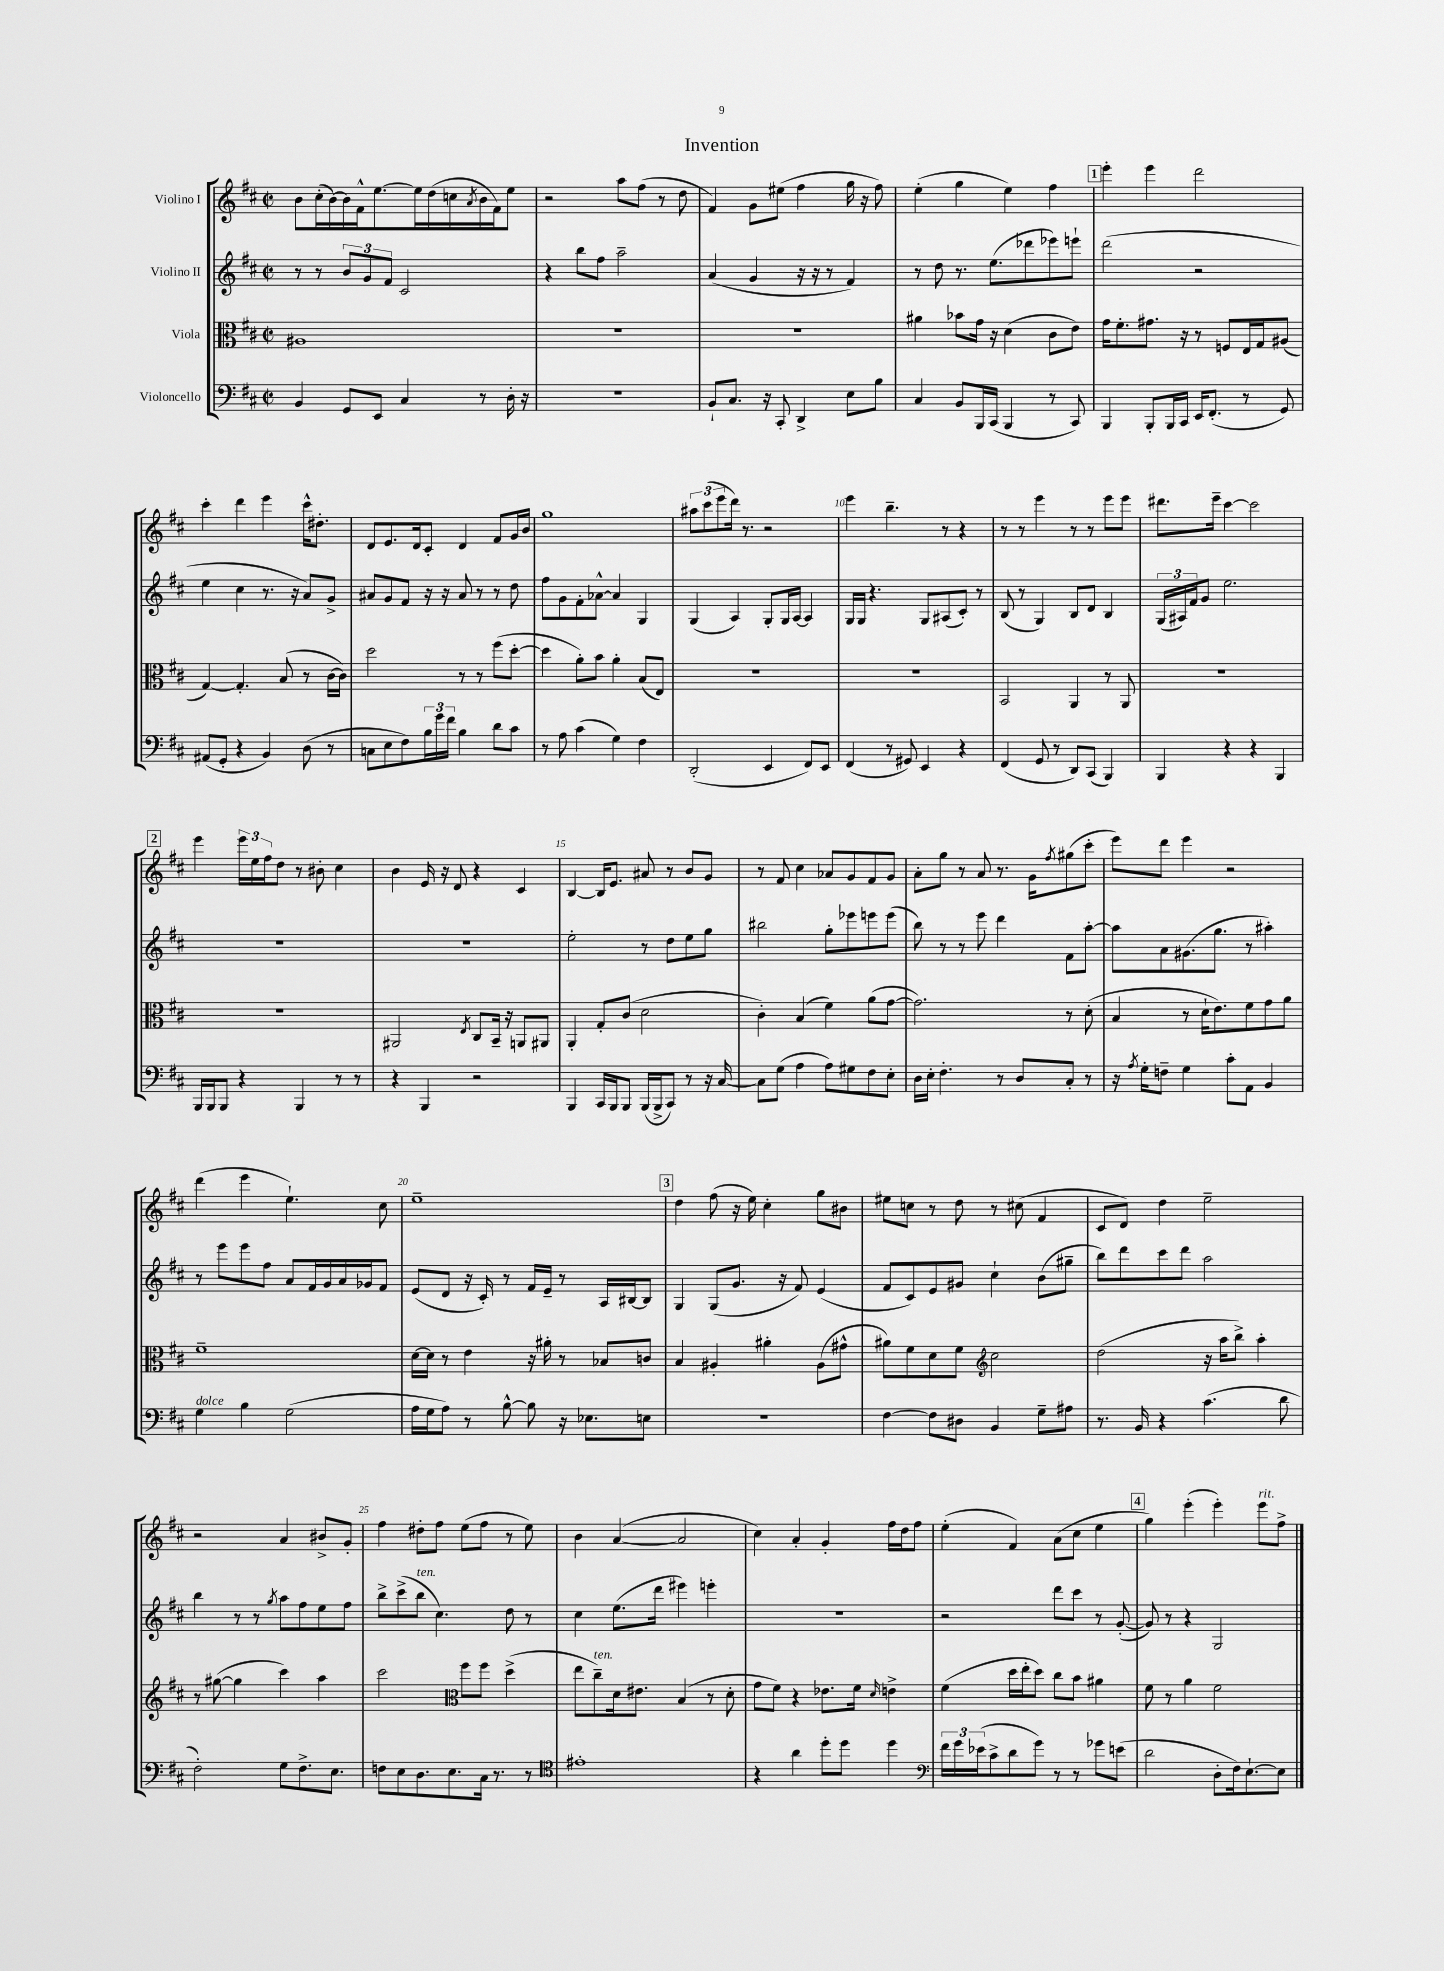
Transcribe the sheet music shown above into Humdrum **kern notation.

**kern	**kern	**kern	**kern
*part4	*part3	*part2	*part1
*staff4	*staff3	*staff2	*staff1
*I"Violoncello	*I"Viola	*I"Violino II	*I"Violino I
*clefF4	*clefC3	*clefG2	*clefG2
*k[f#c#]	*k[f#c#]	*k[f#c#]	*k[f#c#]
*M2/2	*M2/2	*M2/2	*M2/2
*met(c|)	*met(c|)	*met(c|)	*met(c|)
=1	=1	=1	=1
4BB/	1A#X	8r	8b\L
.	.	8r	(16cc#'\L
.	.	.	[16b\)
8GG/L	.	12b/L	16b\]
.	.	.	16f#^^\J
.	.	12g/	.
8EE/J	.	.	[8.ee\
.	.	12f#/J	.
4C#/	.	2c#/	.
.	.	.	16ee\L]
.	.	.	(16dd\
.	.	.	16ccn\
.	.	.	8qa/
8r	.	.	16b\
.	.	.	16f#\J)
16D'\	.	.	8ee\J
16r	.	.	.
=2	=2	=2	=2
1r	1r	4r	2r
.	.	8bb\L	.
.	.	8ff#\J	.
.	.	2aa~\	8aa\L
.	.	.	(8ff#\J
.	.	.	8r
.	.	.	8dd\
=3	=3	=3	=3
8BB`/L	1r	(4a/	4f#/)
8.C#/J	.	.	.
.	.	4g/	8g\L
16r	.	.	.
8CC#'/	.	.	(8ee#X\J
4DD^/	.	16r	4ff#\
.	.	16r	.
.	.	8r	.
8E\L	.	4f#/)	16gg\
.	.	.	16r
8B\J	.	.	8ff#\)
=4	=4	=4	=4
4C#/	4a#X\	8r	(4ee'\
.	.	8dd\	.
8BB/L	8b-X\L	8.r	4gg\
16BBB/L	16g\Jk	.	.
(16CC#/JJ	16r	(8.ee\L	.
4BBB/	(4d\	.	4ee\)
.	.	8ddd-X\	.
8r	8c#\L	8eee-X\)	4ff#\
8CC#/)	8e\J)	8eeen`\J	.
!!LO:REH:place=s1:t=1
=5	=5	=5	=5
4BBB/	16g\KL	(2ddd\	4eee'\
.	8.f#'\	.	.
8BBB'/L	8.g#X\J	.	4eee\
16BBB/L	.	.	.
16CC#/JJ	16r	.	.
16EE/KL	8r	2r	2ddd\
(8.FF#'/J	.	.	.
.	8Fn/L	.	.
8r	16E/L	.	.
.	16G/J	.	.
8GG/)	(8A#X/J	.	.
!!LO:LB:g=z
=6	=6	=6	=6
(8AA#X/L	[4G/)	4ee\	4ccc#'\
8GG'/J	.	.	.
4r	4.G'/]	4cc#\	4ddd\
4BB/)	.	8.r	4eee\
.	(8B/	.	.
.	.	16r	.
(8D\	8r	8a/L)	16ccc#^^\KL
.	.	.	8.dd#X'\J
8r	[16c#\LL	8g^/J	.
.	16c#\JJ])	.	.
=7	=7	=7	=7
8Cn\L	2dd\	8a#X/L	8d/L
8E\	.	8g/	8.e/
8F#\)	.	8f#/J	.
.	.	.	16d/k
24B\L	.	16r	8c#'/J
24g\	.	.	.
.	.	16r	.
24f#\JJ	.	.	.
4B\	8r	8a#/	4d/
.	8r	8r	.
8d\L	(8ff#\L	8r	8f#/L
8c#\J	[8dd'\J	8dd\	16g/L
.	.	.	16b/JJ
=8	=8	=8	=8
8r	4dd\]	8ff#\L	1gg
8A\	.	8g\	.
(4c#\	8a'\L)	8f#'\	.
.	8b\J	[8a-X^^\J	.
4G\)	4a'\	4a-/]	.
4F#\	(8B/L	4G/	.
.	8E/J)	.	.
=9	=9	=9	=9
(2DD'/	1r	(4G/	12aa#X\L
.	.	.	(12ccc#\
.	.	.	12eee\
.	.	4A/)	16ddd\Jk)
.	.	.	8.r
4EE/	.	8G'/L	2r
.	.	16G/L	.
.	.	[16A/JJ	.
8FF#/L)	.	4A/]	.
8EE/J	.	.	.
=10	=10	=10	=10
(4FF#/	1r	16G/LL	4eee\
.	.	16G/JJ	.
.	.	4.r	.
8r	.	.	4.bb~\
8GG#X/)	.	.	.
4EE/	.	8G/L	.
.	.	(8A#X/	8r
4r	.	8c#'/J)	4r
.	.	8r	.
=11	=11	=11	=11
(4FF#/	2BB/	(8B/	8r
.	.	8r	8r
8GG/	.	4G/)	4eee\
8r	.	.	.
8DD/L)	4AA/	8B/L	8r
(8CC#/J	.	8d/J	8r
4BBB/)	8r	4B/	8eee\L
.	8AA/	.	8eee\J
=12	=12	=12	=12
4BBB/	1r	(24G/LL	8.ddd#X\L
.	.	24A#X/)	.
.	.	24f#/J	.
.	.	8g/J	.
.	.	.	16eee~\Jk
4r	.	2.ee\	[4ccc#\
4r	.	.	2ccc#\]
4BBB/	.	.	.
!!LO:LB:g=z
!!LO:REH:place=s1:t=2
=13	=13	=13	=13
16BBB/LL	1r	1r	4eee\
16BBB/J	.	.	.
8BBB/J	.	.	.
4r	.	.	24eee\LL
.	.	.	24ee\
.	.	.	24ff#\J
.	.	.	8dd\J
4BBB/	.	.	8r
.	.	.	8b#X'\
8r	.	.	4cc#\
8r	.	.	.
=14	=14	=14	=14
4r	2AA#X/	1r	4b\
4BBB/	.	.	16e/
.	.	.	16r
.	.	.	8d/
.	8qE/	.	.
2r	8C#/L	.	4r
.	16BB~/Jk	.	.
.	16r	.	.
.	8AAn/L	.	4c#/
.	8AA#X/J	.	.
=15	=15	=15	=15
4BBB/	4AA'/	2ee'\	[4B/
16CC#/LL	8G'/L	.	16B/KL]
16BBB/J	.	.	8.e/J
8BBB/J	(8c#/J	.	.
(16BBB/LL	2d\	8r	8a#X/
16BBB^/J	.	.	.
8CC#/J)	.	8dd\L	8r
8r	.	8ee\	8b/L
16r	.	8gg\J	8g/J
[16C#/	.	.	.
=16	=16	=16	=16
8C#\L]	4c#'\)	2bb#X\	8r
(8G\J	.	.	8f#/
4A\	(4B/	.	4cc#\
8A\L)	4f#\)	8gg'\L	8a-X/L
8G#X\	.	8eee-X\	8g/
8F#\	(8a\L	8eeen\	8f#/
8E'\J	[8g\J	(8eee\J	8g/J
=17	=17	=17	=17
16D\LL	2.g\])	8bb\)	8a'\L
16E'\JJ	.	.	.
4.F#'\	.	8r	8gg\J
.	.	8r	8r
.	.	8eee\	8a/
8r	.	4ddd\	8.r
8D/L	.	.	.
.	.	.	16g\KL
.	.	.	8qff#/
8C#'/J	8r	8f#\L	(8gg#X\
8r	(8d'\	[8aa'\J	8ccc#'\J
=18	=18	=18	=18
16r	4B/	8aa\L]	8eee\L)
8qA/	.	.	.
16G'\KL	.	.	.
8Fn~\J	.	8a\	8ddd\J
4G\	8r	(8.g#X\	4eee\
.	16d`\KL	.	.
.	8.e\)	8.gg\J	.
8c#'\L	.	.	2r
8AA\J	8f#\	8r	.
4BB/	8g\	4aa#X'\)	.
.	8a\J	.	.
!!LO:LB:g=z
=19	=19	=19	=19
!LO:TX:a:i:t=dolce	!	!	!
4G\	1f#~	8r	(4ddd\
.	.	8eee\L	.
4B\	.	8eee\	4eee\
.	.	8ff#\J	.
(2G\	.	8a/L	4.ee`\)
.	.	16f#/L	.
.	.	16g/	.
.	.	16a/	.
.	.	16g-X/J	.
.	.	8f#/J	8cc#\
=20	=20	=20	=20
16A\LL	[16d\LL	(8e/L	1ee~
16G\J	16d\JJ]	.	.
8A\J)	8r	8d/J	.
8r	4e\	16r	.
.	.	16c#'/)	.
[8B^^\	.	8r	.
8B\]	16r	16f#/LL	.
.	16a#X'\	16e~/JJ	.
16r	8r	8r	.
8.E-X\L	.	.	.
.	8B-X/L	16A/LL	.
.	.	[16B#X/J	.
8En\J	8cn/J	8B#/J]	.
!!LO:REH:place=s1:t=3
=21	=21	=21	=21
1r	4B/	4G/	4dd\
.	4A#X'/	(8G/L	(8ff#\
.	.	8.g/J	16r
.	.	.	16ee\)
.	4a#X'\	.	4cc#'\
.	.	16r	.
.	.	8f#/)	.
.	(8A#\L	(4e/	8gg\L
.	8g#X^^\J	.	8b#X\J
=22	=22	=22	=22
[4F#\	8a#X\L)	8f#/L	8ee#X\L
.	8f#\	8c#/)	8ccn\J
8F#\L]	8d\	8e/	8r
8D#X\J	8f#\J	8g#X/J	8dd\
*	*clefG2	*	*
4BB/	2cc#\	4cc#`\	8r
.	.	.	(8cc#X\
8G~\L	.	(8b\L	4f#/
8A#X\J	.	8gg#X~\J	.
=23	=23	=23	=23
8.r	(2dd\	8bb\L)	8c#/L
.	.	8ddd\	8d/J)
16BB/	.	.	.
4r	.	8ccc#\	4dd\
.	.	8ddd\J	.
(4.c#\	16r	2aa\	2ee~\
.	16aa\KL	.	.
.	8bb^\J)	.	.
.	4aa'\	.	.
8d\	.	.	.
!!LO:LB:g=z
=24	=24	=24	=24
2F#'\)	8r	4bb\	2r
.	([8gg#X\	.	.
.	4gg#\]	8r	.
.	.	8r	.
.	.	8qgg/	.
8G\L	4ccc#\)	8aa\L	4a/
8.F#^\	.	8ff#\	.
.	4aa\	8ee\	8b#X^/L
8.E\J	.	.	.
.	.	8ff#\J	8g'/J
=25	=25	=25	=25
8Fn\L	2ccc#\	8bb^\L	4ff#\
8E\	.	(8ccc#^\	.
!	!	!LO:TX:a:i:t=ten.	!
8.D\	.	8bb\J	8dd#X'\L
.	.	4.cc#\)	8ff#\J
8.E\	.	.	.
*	*clefC3	*	*
.	8ff#\L	.	(8ee\L
16C#\Jk	8ff#\J	.	8ff#\J
8.r	.	.	.
.	(4dd^\	8dd\	8r
8r	.	8r	8ee\)
=26	=26	=26	=26
*clefC4	*	*	*
1e#X'	8ee\L	4cc#\	4b\
!	!LO:TX:a:i:t=ten.	!	!
.	8cc#~\)	.	.
.	16d\k	(8.ee\L	([4a/
.	8.e#X\J	.	.
.	.	16ddd\Jk	.
.	(4B/	4eee#X\)	2a/]
.	8r	4eeen'\	.
.	8d'\	.	.
=27	=27	=27	=27
4r	8g\L	1r	4cc#\)
.	8f#\J)	.	.
4a\	4r	.	4a'/
8dd'\L	8.e-X\L	.	4g'/
8dd\J	.	.	.
.	16f#\Jk	.	.
.	16qqd/	.	.
4dd\	4en^\	.	16ff#\LL
.	.	.	16dd\J
.	.	.	8ff#\J
=28	=28	=28	=28
*clefF4	*	*	*
24f#\LL	(4f#\	2r	(4ee'\
24g\	.	.	.
(24e-X\J	.	.	.
8c#^\	.	.	.
8d\	16dd\LL	.	4f#/)
.	16ee'\J	.	.
8g\J)	8dd\J)	.	.
8r	8cc#\L	8ddd\L	(8a\L
8r	8b\J	8ccc#\J	8cc#\J
8g-X\L	4a#X\	8r	4ee\
(8en\J	.	([8g'/	.
!!LO:REH:place=s1:t=4
=29	=29	=29	=29
2d\	8f#\	8g/])	4gg\)
.	8r	8r	.
.	4a\	4r	(4eee'\
8D'\L	2f#\	2G/	4eee'\)
16F#\k)	.	.	.
[8.E`\	.	.	.
!	!	!	!LO:TX:a:i:t=rit.
.	.	.	8eee\L
8E\J]	.	.	8ff#^\J
==	==	==	==
*-	*-	*-	*-
